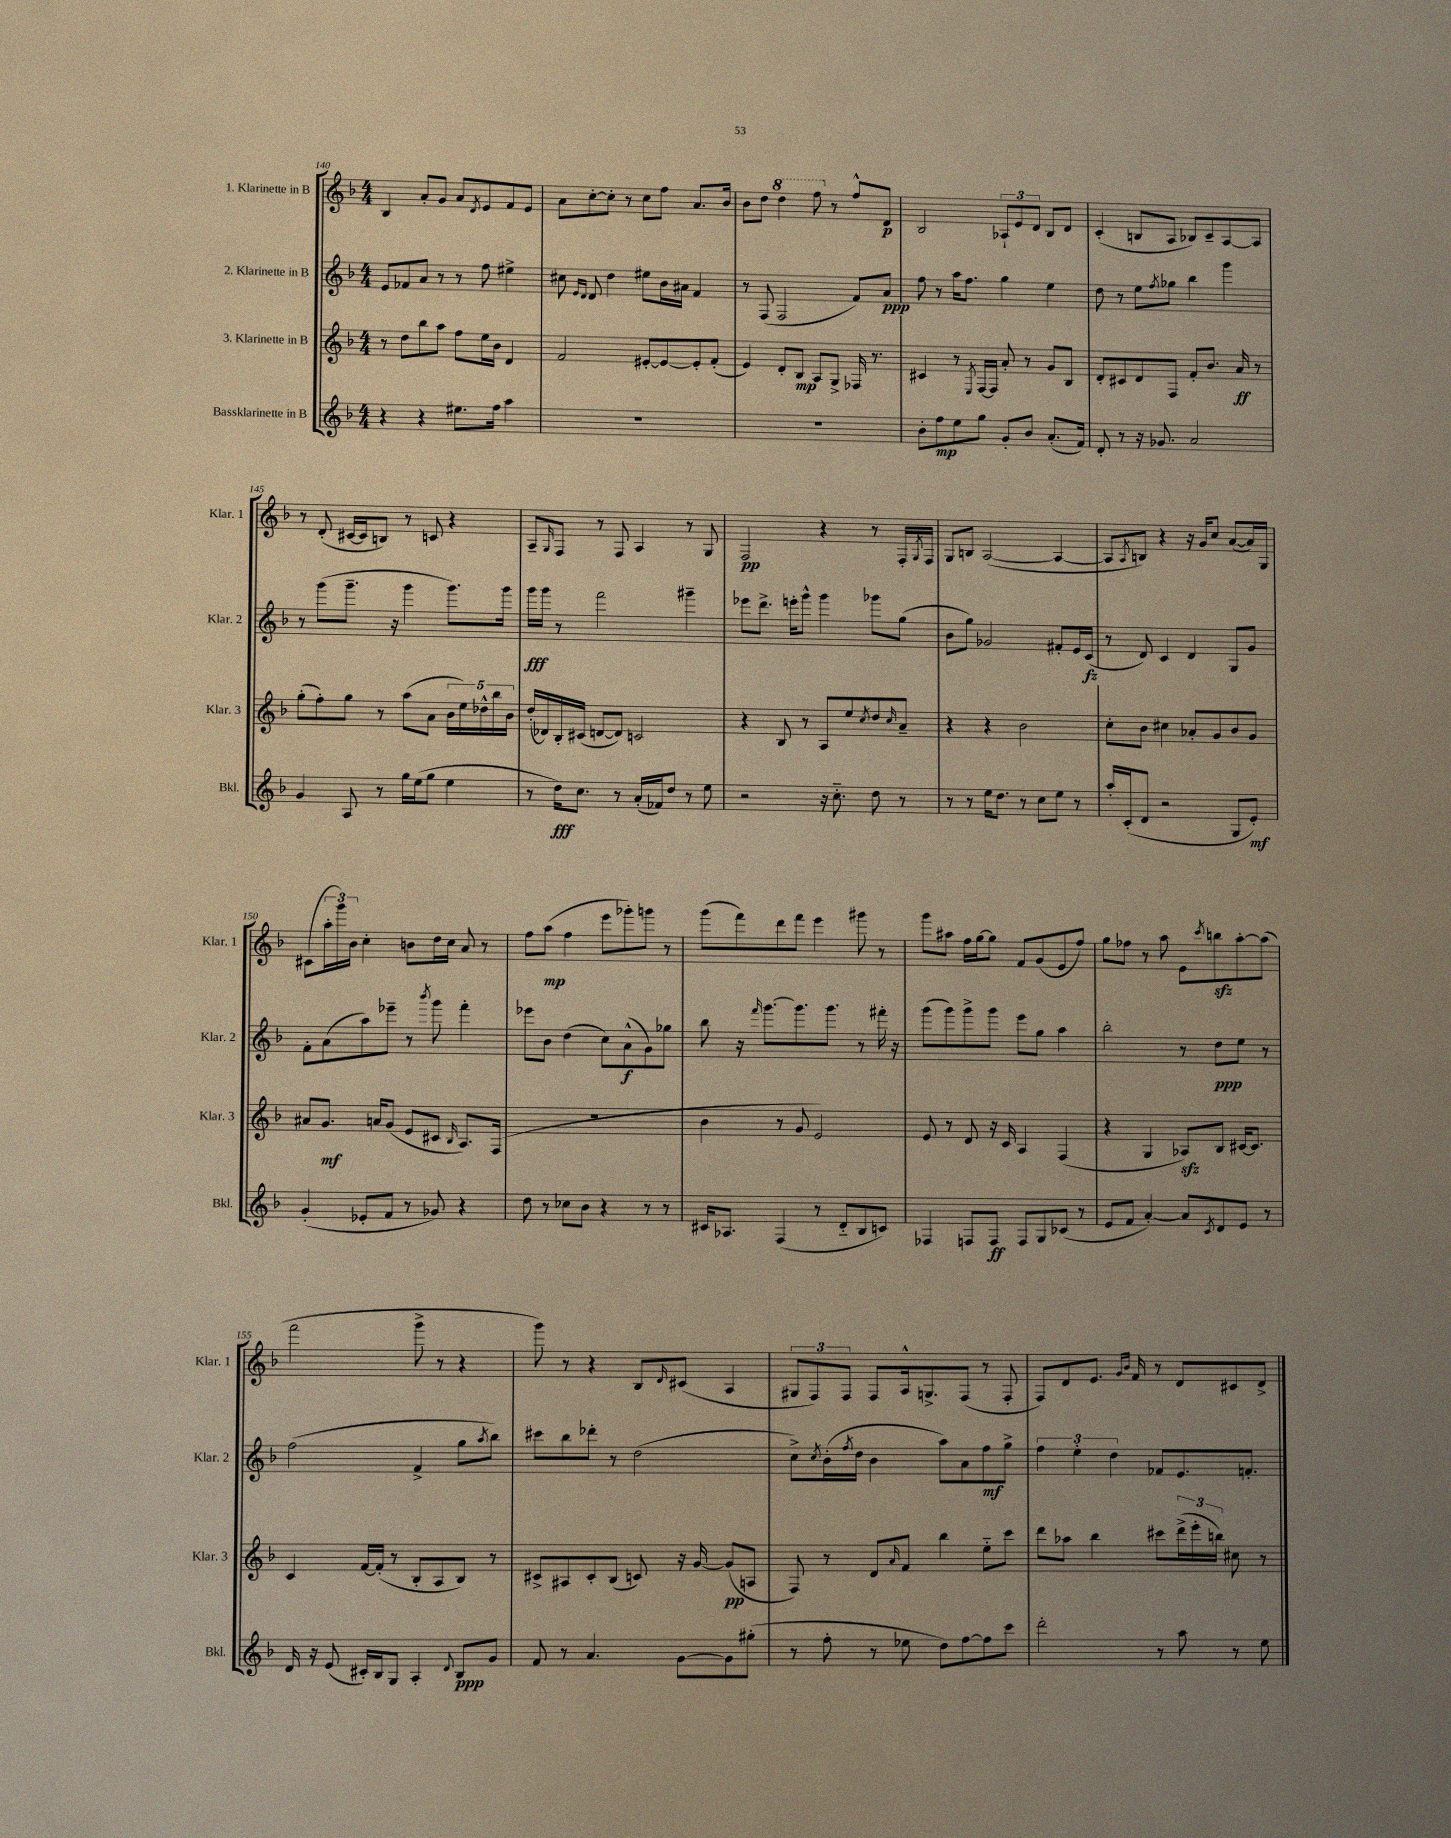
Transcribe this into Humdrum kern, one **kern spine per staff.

**kern	**kern	**kern	**kern
*staff4	*staff3	*staff2	*staff1
*clefG2	*clefG2	*clefG2	*clefG2
*k[b-]	*k[b-]	*k[b-]	*k[b-]
*M4/4	*M4/4	*M4/4	*M4/4
4r	8r	8e	4B-
.	8dd	8f-	.
4r	8bb-	8a	8a'
.	8aa	8r	8g
8.ee#	8ff	8r	8a
.	.	.	8qd
.	16ee	8ff	8e
16ff	16b-	.	.
4aa	4d	4ee#^	8f
.	.	.	8e
=	=	=	=
1r	2f	8cc#	8a
.	.	16qqe	.
.	.	16qqd	.
.	.	8d	[8cc'
.	.	4dd	8cc']
.	.	.	8r
.	[8e#'	8ee#	8cc
.	8e#_	16b-	8ff
.	.	16a#	.
.	8e#']	4f	8.a
.	(8f'	.	.
.	.	.	16b-
=	=	=	=
1r	4e)	8r	8b-
.	.	(8F	8dd
.	8d'	2F	4ddd
.	8B-	.	.
.	8A	.	8fff
.	8G^	.	8r
.	16F-	8f)	8ff^^
.	8.r	.	.
.	.	8a	8d
=	=	=	=
8b-'	4c#	8ff	2B-
8ff	.	8r	.
8ee	8r	16aa	.
.	.	8.ff	.
.	8qE	.	.
8gg	[16F	.	.
.	16F]	.	.
8g'	8a'	4gg	12A-`
.	.	.	12e
8b-	8r	.	.
.	.	.	12d
(8.a'	8g	4ee	8B-
.	8B-	.	8d
16f)	.	.	.
=	=	=	=
8d'	8d'	8dd	(4c'
8r	8c#	8r	.
16r	8d	8ee	8B
8.g-	.	.	.
.	.	8qff	.
.	8F	8gg-	8A
2a	8f'	4bb-	8B-)
.	8.b-	.	8c~
.	.	4ggg	[8A
.	16a	.	.
.	8r	.	8A]
=	=	=	=
4g	(8gg'	8r	8r
.	8ff')	(8ggg	(8d'
8A	8gg	8.ggg~	[16c#
.	.	.	16c#]
8r	8r	.	8B)
.	.	16r	.
16gg	(8aa	4ggg	8r
(16ee	.	.	.
8gg	8a	.	8c
4ee	20b-	8.ggg)	4r
.	20ee)	.	.
.	20dd-^^	.	.
.	20bb-	.	.
.	.	16ggg	.
.	20b-	.	.
=	=	=	=
8r	(16dd'	16ggg	8A~
.	16d-)	16ggg	.
.	.	.	16qqG
16dd)	16B-'	8r	8F
8.cc	(16c#	.	.
.	[8d	2fff	8r
8r	8d])	.	8F
(16a'	2c	.	4A
16f-)	.	.	.
8dd	.	.	.
8r	.	4ggg#~	8r
8ee	.	.	8G
=	=	=	=
2r	4r	8eee-	2F
.	.	8.ddd^	.
.	8B-	.	.
.	.	16eee'	.
.	8r	8ggg^^	.
16r	8A	4ggg	4r
8.cc'~	.	.	.
.	8ee	.	.
.	8qcc	.	.
8dd	8dd	8ggg-	8r
.	16qqcc	.	.
8r	8a~	(8gg	16F'
.	.	.	8qG
.	.	.	16F
=	=	=	=
8r	4r	8b-	8G
8r	.	8gg)	8B
16ee	4r	2g-	([2A
8.dd	.	.	.
8r	2b-	.	.
8cc	.	.	.
8ee	.	8f#'	4A_
8r	.	16e	.
.	.	(16c	.
=	=	=	=
16aa'	8cc'	8r	8A]
(16c'	.	.	.
.	.	.	8qA
8d	8b-	8d)	8B)
2r	4cc#	4c	4r
.	8a-'	4d	16r
.	.	.	16g
.	8g	.	8cc
8G	8b-	8G	([8a
8e')	8g	8g	16a])
.	.	.	16G
=	=	=	=
(4g'	8a#	8f'	(8c#
.	8.g	(8a	24aa'
.	.	.	24ggg)
.	.	.	24b-
8e-'	.	8aa)	4cc'
.	16a	.	.
8f	(8g	8eee-~	.
8r	8e	8r	8b
.	.	8qbbb-	.
8g-)	8c#	8ggg	16dd
.	.	.	16cc
.	16qqB-	.	.
4r	8.A)	4fff'	8a
.	.	.	8r
.	(16F	.	.
=	=	=	=
8dd	1r	8eee-	8ff
8r	.	8b-	(8aa
8cc-	.	(4dd	4ff
8b-	.	.	.
4r	.	8cc)	8eee
.	.	(8a^^	8ggg-')
8r	.	8g)	8ggg
8r	.	8gg-	8r
=	=	=	=
16c#	4b-	8bb-	(8ggg
8.A-	.	.	.
.	.	16r	8fff)
.	.	16qqfff	.
.	.	[8.ggg	.
(4F	8r	.	8ddd
.	8g	8.ggg]	8fff
8r	2e)	.	4eee
.	.	8.ggg	.
8d'~	.	.	.
8B-	.	8r	8ggg#
8c)	.	16fff#'	8r
.	.	16r	.
=	=	=	=
4F-	8e	(8ggg	8ggg
.	8r	8ggg)	8aa#
8F	8d	8ggg^	16ff
.	.	.	[16gg
8F	16r	8ggg	8gg]
.	16c	.	.
8F	4A	8eee	8f
8G	.	8gg	(8g
(8c-	(4F	4aa	8e
8r	.	.	8ff)
=	=	=	=
8e	4r	2bb-'	8gg
8f	.	.	8ff-
[4a')	4G	.	8r
.	.	.	8aa
8a]	8A-)	8r	8e
8qc	.	.	8qccc
8d	8B-	8dd	8bb
8e	[16c#	8ee	[8aa'
.	8.c#]	.	.
8r	.	8r	(8aa]
=	=	=	=
16d	4c	(2ff	2fff
16r	.	.	.
(8e	.	.	.
16c#')	[16f	.	.
16B-	(16f']	.	.
8G	8r	.	.
4A'	8B-'	4f^	8ggg^
.	8A	.	8r
8qqd	.	.	.
8B-	8B-)	8gg	4r
.	.	8qaa	.
8g	8r	8bb-)	.
=	=	=	=
8f	8c#^	8ccc#	8ggg)
8r	8A#	8bb-	8r
4.a	8c#'	8ddd-'	4r
.	(8B-	8r	.
.	8c)	(2dd	8B-
.	.	.	16qqd
[8g	16r	.	(8c#
.	[16g	.	.
8g]	(8g]	.	4A
(8gg#'	8A	.	.
=	=	=	=
8r	8F)	8cc^)	12G#
.	.	.	12F)
.	.	8qcc	.
8ff'	8r	(16b-'	.
.	.	.	12F
.	.	8qff	.
.	.	16dd	.
8r	8d	4b-	8F
.	16qqa	.	.
8ee-	8f	.	16A^^
.	.	.	8.G^
8dd)	4bb-	8aa)	.
[8ff	.	8a	(8F
8ff]	8ee'~	8ff	8r
8ccc	8ccc	8gg^	8F'
=	=	=	=
2ddd'	8ddd	6ff	8F)
.	8aa-	.	8d
.	.	6ee'	.
.	4bb-	.	8.e
.	.	6dd	.
.	.	.	16qqg
.	.	.	16qqb-
.	.	.	16f
8r	8ccc#	8f-	8r
8aa	(24ddd^	8.e	8d
.	24eee'	.	.
.	24bb)	.	.
8r	8cc#	.	8c#
.	.	8.f'	.
8ee	8r	.	8d^
==	==	==	==
*-	*-	*-	*-
